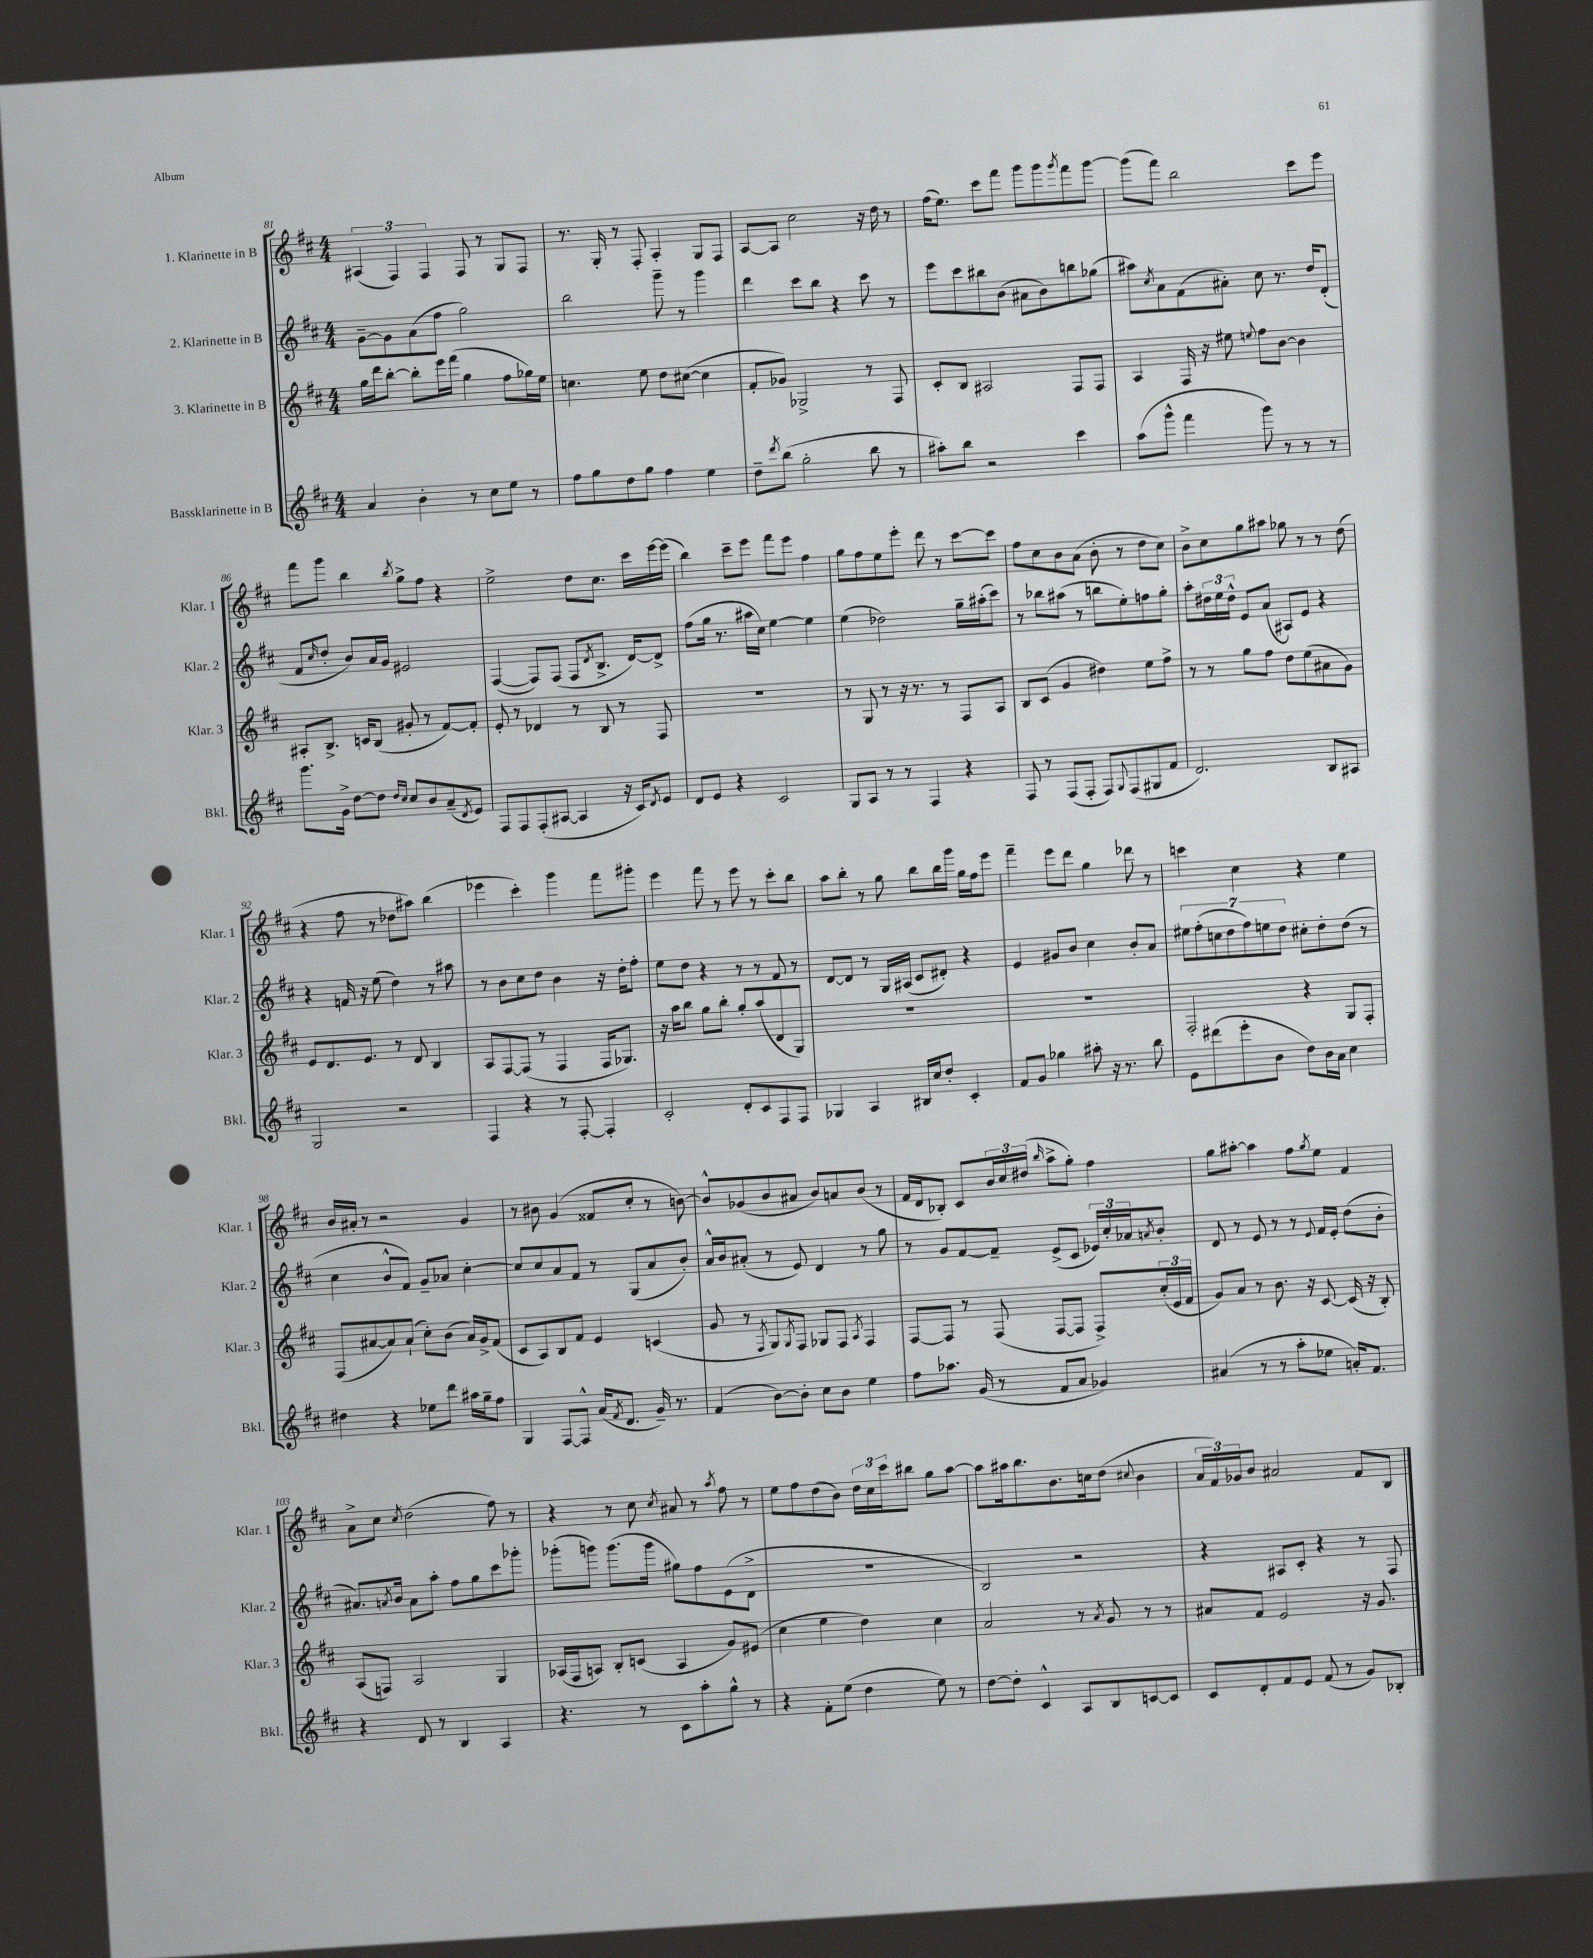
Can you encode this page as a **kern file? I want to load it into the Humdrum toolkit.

**kern	**kern	**kern	**kern
*part4	*part3	*part2	*part1
*staff4	*staff3	*staff2	*staff1
*I"Bassklarinette in B	*I"3. Klarinette in B	*I"2. Klarinette in B	*I"1. Klarinette in B
*I'Bkl.	*I'Klar. 3	*I'Klar. 2	*I'Klar. 1
*clefG2	*clefG2	*clefG2	*clefG2
*k[f#c#]	*k[f#c#]	*k[f#c#]	*k[f#c#]
*M4/4	*M4/4	*M4/4	*M4/4
=81	=81	=81	=81
4a/	16gg\LL	[8g~\L	(6A#X/
.	16ddd\J	.	.
.	[8bb'\J	8g\]	.
.	.	.	6F#/)
4b'\	8bb'\L]	(8a\	.
.	.	.	6F#/
.	16eee\L	8ff#\J	.
.	(16fff#\JJ	.	.
8r	4gg\	2gg\)	8F#/
8cc#\L	.	.	8r
8ee\J	8ff#\L	.	8G/L
8r	16gg-X\L)	.	8F#/J
.	16ee\JJ	.	.
=82	=82	=82	=82
8ff#\L	4.ccn\	2bb\	8.r
8gg\	.	.	.
.	.	.	16G'/
8dd\	.	.	8r
8gg\J	8ee\	.	8F#'/
4ff#\	8dd\L	8ggg~\	4A'/
.	([8cc#X\J	8r	.
4ee\	4cc#\]	4ggg\	8G/L
.	.	.	8F#/J
=83	=83	=83	=83
8dd~\L	8f#'/L	4ddd\	[8A/L
8qddd/	.	.	.
(8bb\J	8g-X/J)	.	8A/J]
2gg'\	2G-X^/	8ccc#\L	2cc#\
.	.	8bb\J	.
.	.	4r	.
8bb\	8r	8ccc#\	16r
.	.	.	16dd\
8r	8F#/	8r	8r
=84	=84	=84	=84
8aa#X'\L)	8c#'/L	8eee\L	(16ff#\KL
.	.	.	8.ee\J)
8bb\J	8B/J	8ccc#\	.
2r	2A#X/	8bb#X\	8ccc#\L
.	.	(8b\J	8fff#\J
.	.	8a#X\L	8ggg\L
.	.	8b\)	8ggg\
.	.	.	8qggg/
4ccc#\	8F#/L	8bbn\	8fff#\
.	8F#/J	(8gg-X\J	[8ggg\J
=85	=85	=85	=85
(8aa\L	4A/	8aa#X\L)	(8ggg\L]
.	.	8qcc#/	.
8ggg^^\J	.	8a\	8fff#\J)
4fff#\	16F#/	(8f#\	2bb\
.	16r	.	.
.	8ee#X\	8a#X'\J)	.
.	8qqeen/	.	.
8ggg\)	8ff#\L	8cc#\	.
8r	[8b\J	8.r	.
8r	4b\]	.	8ccc#\L
.	.	16dd/KL	.
8r	.	(8d'/J	8eee\J
!!LO:LB:g=z
=86	=86	=86	=86
8.ggg\L	8A#X'/L	8f#/L	8fff#\L
.	.	16qqcc#/	.
.	8.B^/J	8dd'/J	8ggg\J
16g^\Jk	.	.	.
[8dd\L	.	8b/L)	4bb\
.	16cn/KL	.	.
8dd\J]	(8B/J	16a/L	.
.	.	16g/JJ	.
16qqdd/LL	.	.	.
16qqcc#/JJ	.	.	8qbb/
8cc#/L	8g#X'/	2e#X/	8gg^\L
8b/	8r	.	8ff#\J
(8a~/	[8f#/L)	.	4r
8qd/	.	.	.
8e/J)	8f#'/J]	.	.
=87	=87	=87	=87
8F#/L	8e'/	([4F#/	2ee^\
8F#/	8r	.	.
(8F#'/	4d-X/	8F#/L])	.
[8A#X/J	.	(8F#/J	.
4A#/]	8r	8F#/L	8dd\L
.	.	8qd/	.
.	8B/	8.B^/J	8.cc#\J
16r	8r	.	.
16c#/KL)	.	[16d/KL)	16ccc#\LL
8qd/	.	.	.
8e/J	8F#/	8d^/J]	[16eee\
.	.	.	(16eee\JJ]
=88	=88	=88	=88
8d/L	1r	(8ff#\L	4bb\)
8e/J	.	16gg\Jk	.
.	.	8.r	.
4r	.	.	8ccc#~\L
.	.	16aa#X\LL	8eee\J
.	.	16cc#\JJ)	.
2c#/	.	[4ee\	8fff#\L
.	.	.	8eee\J
.	.	4ee\]	4ff#\
=89	=89	=89	=89
8G/L	8r	(4ee\	8gg\L
8A/J	8G/	.	8ff#\
8r	8r	2dd-X\)	8ee\
8r	16r	.	8eee'\J
.	8.r	.	.
4F#/	.	.	8ddd\
.	8r	.	8r
4r	8F#/L	16gg~\LL	[8ccc#\L
.	.	(16aa#X'\J	.
.	8A/J	8ccc#\J)	8ccc#\J]
=90	=90	=90	=90
8F#/	8B/L	8r	8ff#\L
8r	(8c#/J	8bb-X\L	8cc#\
(8F#/L	4g/	(8aa#X\J	8b\
8F#'/J	.	8r	(8a\J
8F#/L)	4dd#X\)	8bbn\L	8b'\
8qqG/	.	.	.
(8F#/	.	8ee'\)	8r
8G#X/	8ee\L	8ffn\	8dd\L
8f#/J	8ff#^\J	8gg'\J	8cc#\J)
=91	=91	=91	=91
2.d/)	8r	8aa'\L	8b^\L
.	8r	24dd#X\L	8cc#\
.	.	24ee\	.
.	.	24dd#^^\JJ	.
.	8gg\L	8e/L	8gg\
.	8ff#\J	(8a/J	8aa#X\J
.	8dd\L	8A#X/L)	8gg-X\
.	(8ee\	8e/J	8r
8B/L	8a#X\	4r	8r
8A#X/J	8g\J)	.	(8dd\
!!LO:LB:g=z
=92	=92	=92	=92
2G/	8e/L	4r	4r
.	8.d/	.	.
.	.	16fn/	8ff#\
.	8.e/J	16r	.
.	.	(8ee\	8r
2r	8r	4dd\)	8dd-X\L
.	8d/	.	8aa#X\J)
.	4B/	8r	(4bb\
.	.	8aa#X\	.
=93	=93	=93	=93
4F#/	8A/L	8r	4eee-X\
.	[8F#/	8b\L	.
4r	(8F#/J]	8cc#\	4ccc#'\)
.	8r	8dd\J	.
8r	4F#/	4b\	4ggg\
[8F#'/	.	.	.
4F#'/]	16F#/KL	16r	8fff#\L
.	8.G-X/J)	16dd'\KL	.
.	.	8ff#'\J	8ggg#X'\J
=94	=94	=94	=94
2c#'/	16r	8ee\L	4eee\
.	16aa\KL	.	.
.	8bb\J	8dd\J	.
.	8gg\L	4r	8fff#\
.	8bb'\J	.	8r
8d'/L	8gg'/L	8r	8eee\
8c#/	(8aa/	8r	8r
8F#/	8d/	8f#/	8ccc#'\L
8F#/J	8G/J)	8r	8bb\J
=95	=95	=95	=95
4G-X/	1r	[8d/L	8aa\L
.	.	8d/J]	8bb'\J
4A/	.	8r	8r
.	.	16G/LL	8gg\
.	.	(16A#X/JJ	.
16B#X/LL	.	8c#/L	8bb\L
16cc#/J	.	.	.
8dd'/J	.	8d#X'/J)	16bb\L
.	.	.	16ggg\JJ
4c#'/	.	4r	16gg\LL
.	.	.	16ff#\J
.	.	.	8eee\J
=96	=96	=96	=96
8f#/L	1r	4e/	4fff#~\
8g/J	.	.	.
4gg-X\	.	8g#X/L	8eee\L
.	.	8b/J	8ddd\J
8aa#X'\	.	4cc#\	4gg\
16r	.	.	.
8.r	.	.	.
.	.	8b'/L	8ddd-X\
8bb\	.	8a/J	8r
=97	=97	=97	=97
8e\L	2F#'/	14ee#X\L	4cccn\
.	.	(14ff#'\	.
(8ddd#X\	.	.	.
.	.	14ccn\	.
.	.	14dd\	.
8eee'\	.	.	4cc#\
.	.	14ff#\)	.
.	.	14een\	.
8b\J	.	.	.
.	.	14dd\J	.
8dd\L)	4r	8cc#X'\L	4r
16b\L	.	8dd'\	.
16a\JJ	.	.	.
4cc#\	8G/L	(8dd\J	4ee\
.	8F#'/J	8r	.
!!LO:LB:g=z
=98	=98	=98	=98
4dd#X\	(8F#/L	4cc#\	16b/LL
.	.	.	16a#X'/JJ
.	[8a#X/	.	8r
4r	8a#/])	8b^^/L	2r
.	(8a#`/J	8f#/J)	.
8ee-X\L	8cc#'\L)	8g~/L	.
8ddd\J	(8b\J	8a-X/J	.
16aa#X\LL	16a#/LL)	[4cc#'\	4g/
16gg~\J	16g^/J	.	.
8ff#\J	(8f#/J	.	.
=99	=99	=99	=99
4G/	8c#/L	8cc#/L]	8r
.	8A/)	8cc#/	8b#X\
[8F#/L	8B/	8a/	(4g/
8F#^^/J]	8f#/J	8f#/J	.
(16a/KL	4e/	8r	8f##X/L
8qf#/	.	.	.
8.d/J	.	.	.
.	.	(8G/L	8cc#'/J
16g~/)	(4cn/	8a/	8r
8.r	.	.	.
.	.	8b'/J)	[8bn\)
=100	=100	=100	=100
(4f#/	8g/	16a^^/LL	8b^^/L]
.	.	16b/J	.
.	8r	(8a#X'/J	(8g-X/
.	8qF#/	.	.
[8b\L)	8G/L)	8r	8b/
.	8qG/	.	.
8b'\J]	8F#/J	8e/)	8a#X/J
8cc#\L	8G-X/L	4d/	8b/L)
8b\J	8F#/J	.	8an/
.	8qA/	.	.
4ee\	4F#/	8r	(8b/J
.	.	8gg\	8r
=101	=101	=101	=101
8ff#\L	[8F#/L	8r	16f#/LL
.	.	.	16d/J
8.aa-X\J	8F#/J]	8g/L	8B-X'/J)
.	8r	[8f#/	8c#/L
(16g/	.	.	.
8r	(8F#/	8f#~/J]	24b/L
.	.	.	24cc#/
.	.	.	(24dd#X/JJ
.	.	.	16qqbb/
8f#/L	[8F#/L	(8e^/L	8aa^\L
8a/J	8F#/J]	8c#/J	8gg'\J)
4g-X/)	8F#^/L)	24e-X/LL)	4ff#\
.	.	24cc#'/	.
.	.	24a-X/J	.
.	.	8qan/	.
.	(24cc#'/L	8b'/J	.
.	24e/	.	.
.	24f#/JJ	.	.
=102	=102	=102	=102
(4a#X/	8g/L)	8d/	8gg\L
.	8a/J	8r	[8aa#X'\J
8r	8r	8e/	4aa#\]
8r	8.b\	8r	.
8aa'\L	.	8r	8ff#\L
.	16r	.	.
.	.	8qqe/	8qgg/
8ee-X\J	[8c#/	16f#/LL	8ee\J
.	.	16e'/JJ	.
16an'/KL)	(16c#/]	(8dd\L	4f#/
8.f#/J	16r	.	.
.	8B'/)	8b'\J	.
!!LO:LB:g=z
=103	=103	=103	=103
4r	(8A/L	8.a#X/L)	8a^\L
.	8Fn/J)	.	8cc#\J
.	.	8qan/	.
.	.	16b/Jk	.
.	.	.	8qcc#/
8d/	2A/	8a\L	(2dd\
8r	.	8aa'\J	.
4B/	.	8ff#\L	.
.	.	8gg\	.
4A/	4G/	8ccc#\	8ff#\)
.	.	8ggg-X'\J	8r
=104	=104	=104	=104
4.r	(16A-X/LL	(8ggg-X'\L	4r
.	16F#/J	.	.
.	8An/J)	8gggn\J)	.
.	8B'/L	(8.ggg\L	8r
8r	(8cn/J	.	8cc#\
.	.	16ggg\Jk	.
.	.	.	8qcc#/
8c#\L	4A/	8gg#X\L)	8a#X/
8aa'\	.	8ff#\	8r
.	.	.	8qaa/
8gg^^\J	8g/L)	(8e\	8ff#\
8r	(8e#X/J	8d^\J	8r
=105	=105	=105	=105
4r	4cc#\	1r	8ee\L
.	.	.	8ff#\
8f#'\L	4ee\	.	(8dd\
(8ee\J	.	.	8b\J)
4dd\	4dd\)	.	24dd\LL
.	.	.	24cc#\
.	.	.	24ccc#\J
.	.	.	8bb#X\J
8ee\)	4cc#\	.	8gg\L
8r	.	.	[8aa\J
=106	=106	=106	=106
[8dd\L	2a/	2B/)	8aa\L]
8dd'\J]	.	.	16aa#X\k
.	.	.	8.bb\
4c#^^/	.	.	.
.	.	.	8.b\
8A/L	8r	2r	.
.	.	.	16ccn\k
.	8qa/	.	.
8B/	8g/	.	(8dd\J
.	.	.	8qqcc#X/
[8cn/	8r	.	4b\
8c/J]	8r	.	.
=107	=107	=107	=107
8c#/L	8a#X/L	4r	24a/LL
.	.	.	24f#/)
.	.	.	24g-X/J
8d'/	8f#/J	.	8b/J
8f#/	2e/	8A#X/L	2a#X/
8e/J	.	8c#'/J	.
(8f#/	.	4r	.
8r	.	.	.
8g/L)	16r	8r	8f#/L
.	8.g/	.	.
8B-X'/J	.	8F#/	8B/J
==	==	==	==
*-	*-	*-	*-
